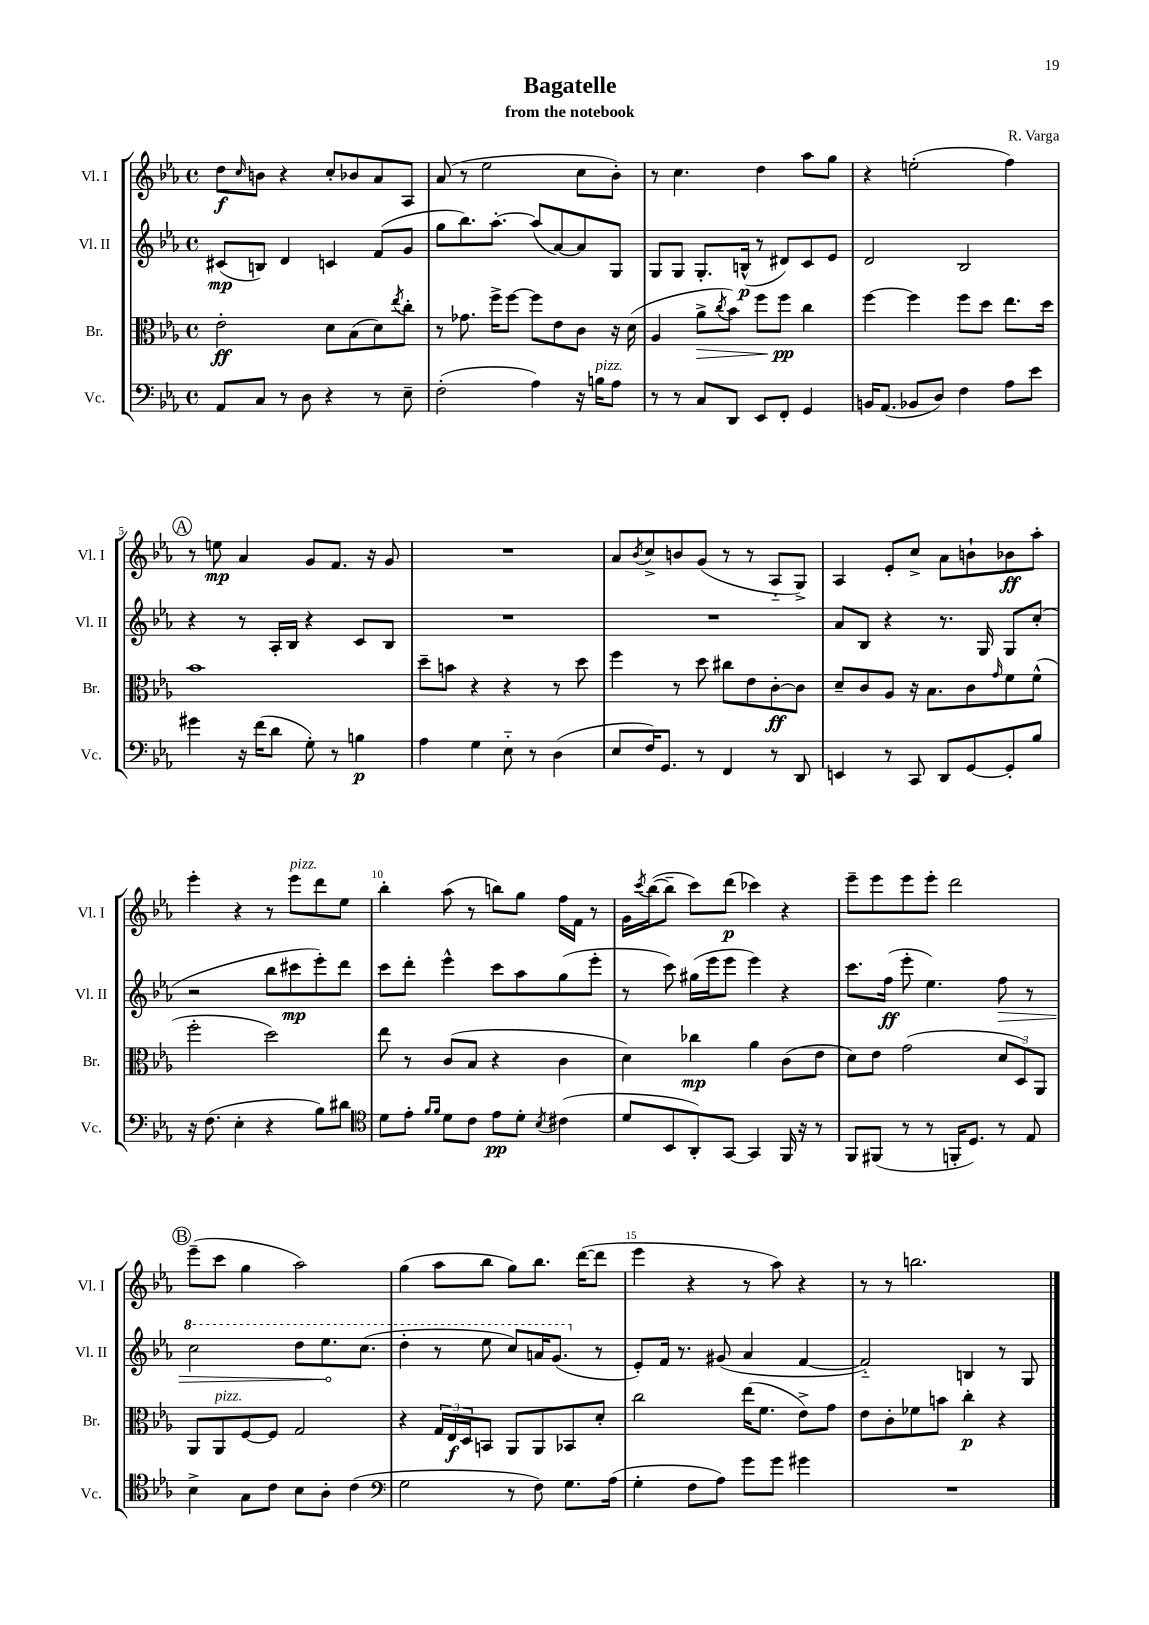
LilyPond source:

\header { title = "Bagatelle" composer = "R. Varga" subtitle = "from the notebook" }
<<
\new StaffGroup <<
\new Staff = "s0" \with { instrumentName = "Vl. I" shortInstrumentName = "Vl. I" } {
    \clef treble \key ees \major \defaultTimeSignature \time 4/4
    d''8\f \grace { c''16 } b'8 r4 c''8-. bes'8 aes'8 aes8 |
    aes'8( r8 ees''2 c''8 bes'8-.) |
    r8 c''4. d''4 aes''8 g''8 |
    r4 e''2-.( f''4) |
    \mark \markup { \circle "A" } r8 e''8\mp aes'4 g'8 f'8. r16 g'8 |
    R1 |
    aes'8 \acciaccatura { bes'8 } c''8-> b'8 g'8( r8 r8 aes8-_ g8->) |
    aes4 ees'8-. c''8-> aes'8 b'8-! bes'8\ff aes''8-. |
    ees'''4-. r4 r8 ees'''8^\markup { \italic "pizz." } d'''8 ees''8 |
    bes''4-. aes''8( r8 b''8) g''8 f''16 f'16 r8 |
    g'16 \acciaccatura { c'''8 } bes''16~( bes''8-- c'''8) d'''8\p( ces'''4) r4 |
    ees'''8-- ees'''8 ees'''8 ees'''8-. d'''2 |
    \mark \markup { \circle "B" } ees'''8--( c'''8 g''4 aes''2) |
    g''4( aes''8 bes''8 g''8) bes''8. d'''16~( d'''8 |
    ees'''4 r4 r8 aes''8) r4 |
    r8 r8 b''2. \bar "|." |
}
\new Staff = "s1" \with { instrumentName = "Vl. II" shortInstrumentName = "Vl. II" } {
    \clef treble \key ees \major \defaultTimeSignature \time 4/4
    cis'8\mp( b8) d'4 c'4 f'8( g'8 |
    g''8 bes''8.) aes''8.~-. aes''8( aes'8~) aes'8 g8 |
    g8 g8 g8.-. b16-^\p( r8 dis'8) c'8 ees'8 |
    d'2 bes2 |
    \mark \markup { \circle "A" } r4 r8 aes16-. bes16 r4 c'8 bes8 |
    R1 |
    R1 |
    aes'8 bes8 r4 r8. g16 g8 c''8-.( |
    r2 bes''8 cis'''8\mp ees'''8-.) d'''8 |
    c'''8 d'''8-. ees'''4-^ c'''8 aes''8 g''8( ees'''8-. |
    r8 c'''8) gis''16( ees'''16 ees'''8 ees'''4) r4 |
    c'''8. f''16\ff( ees'''8-. ees''4.) \once \override Hairpin.circled-tip = ##t f''8\> r8 |
    \mark \markup { \circle "B" } \ottava #1 c'''2 d'''8 ees'''8.\! c'''8.( |
    d'''4-. r8 ees'''8 c'''8) a''16 g''8.( \ottava #0 r8 |
    ees'8-.) f'16 r8. gis'8( aes'4 f'4~ |
    f'2-_) b4 r8 g8 \bar "|." |
}
\new Staff = "s2" \with { instrumentName = "Br." shortInstrumentName = "Br." } {
    \clef alto \key ees \major \defaultTimeSignature \time 4/4
    ees'2-.\ff d'8 bes8( d'8) \acciaccatura { ees''8 } c''8-. |
    r8 ges'8. f''16-> f''8~ f''8 ees'8 c'8 r16 d'16( |
    aes4 aes'8->\> \acciaccatura { c''8 } bes'8) f''8 f''8\pp\! c''4 |
    f''4~ f''4 f''8 d''8 ees''8. d''16 |
    \mark \markup { \circle "A" } bes'1 |
    d''8-- b'8 r4 r4 r8 d''8 |
    f''4 r8 d''8 cis''8 ees'8 c'8~-.\ff c'8 |
    d'8-- c'8 aes8 r16 bes8. c'8 \grace { g'16 } f'8 f'8-^( |
    f''2-. d''2) |
    ees''8 r8 c'8( bes8 r4 c'4 |
    d'4) ces''4\mp aes'4 c'8( ees'8 |
    d'8) ees'8 g'2( \tuplet 3/2 { d'8 d8) aes,8 } |
    \mark \markup { \circle "B" } aes,8 aes,8^\markup { \italic "pizz." } f8~ f8 g2 |
    r4 \tuplet 3/2 { g16 ees16\f d16 } b,8 aes,8 aes,8 bes,8 d'8-. |
    c''2 ees''16( f'8. ees'8->) g'8 |
    ees'8 c'8-. fes'8 b'8 c''4-.\p r4 \bar "|." |
}
\new Staff = "s3" \with { instrumentName = "Vc." shortInstrumentName = "Vc." } {
    \clef bass \key ees \major \defaultTimeSignature \time 4/4
    aes,8 c8 r8 d8 r4 r8 ees8-- |
    f2-.( aes4) r16 b16^\markup { \italic "pizz." } aes8 |
    r8 r8 c8 d,8 ees,8 f,8-. g,4 |
    b,16 aes,8.( bes,8 d8) f4 aes8 ees'8 |
    \mark \markup { \circle "A" } gis'4 r16 f'16( d'8 g8-.) r8 b4\p |
    aes4 g4 ees8-_ r8 d4( |
    ees8 f16) g,8. r8 f,4 r8 d,8 |
    e,4 r8 c,8 d,8 g,8~ g,8-. bes8 |
    r16 f8.( ees4-. r4 bes8) dis'8 |
    \clef tenor d'8 ees'8-. \grace { f'16 f'16 } d'8 c'8 ees'8\pp d'8-. \acciaccatura { bes8 } cis'4( |
    d'8 bes,8 aes,8-.) g,8~ g,4 f,16 r16 r8 |
    f,8 fis,8( r8 r8 f,16-. d8.) r8 ees8 |
    \mark \markup { \circle "B" } bes4-> g8 c'8 bes8 aes8-. c'4( |
    \clef bass g2 r8 f8) g8. aes16( |
    g4-. f8 aes8) g'8 g'8 gis'4 |
    R1 \bar "|." |
}
>>
>>
\layout { \context { \Score \override BarNumber.break-visibility = ##(#f #t #t) barNumberVisibility = #(every-nth-bar-number-visible 5) } }
